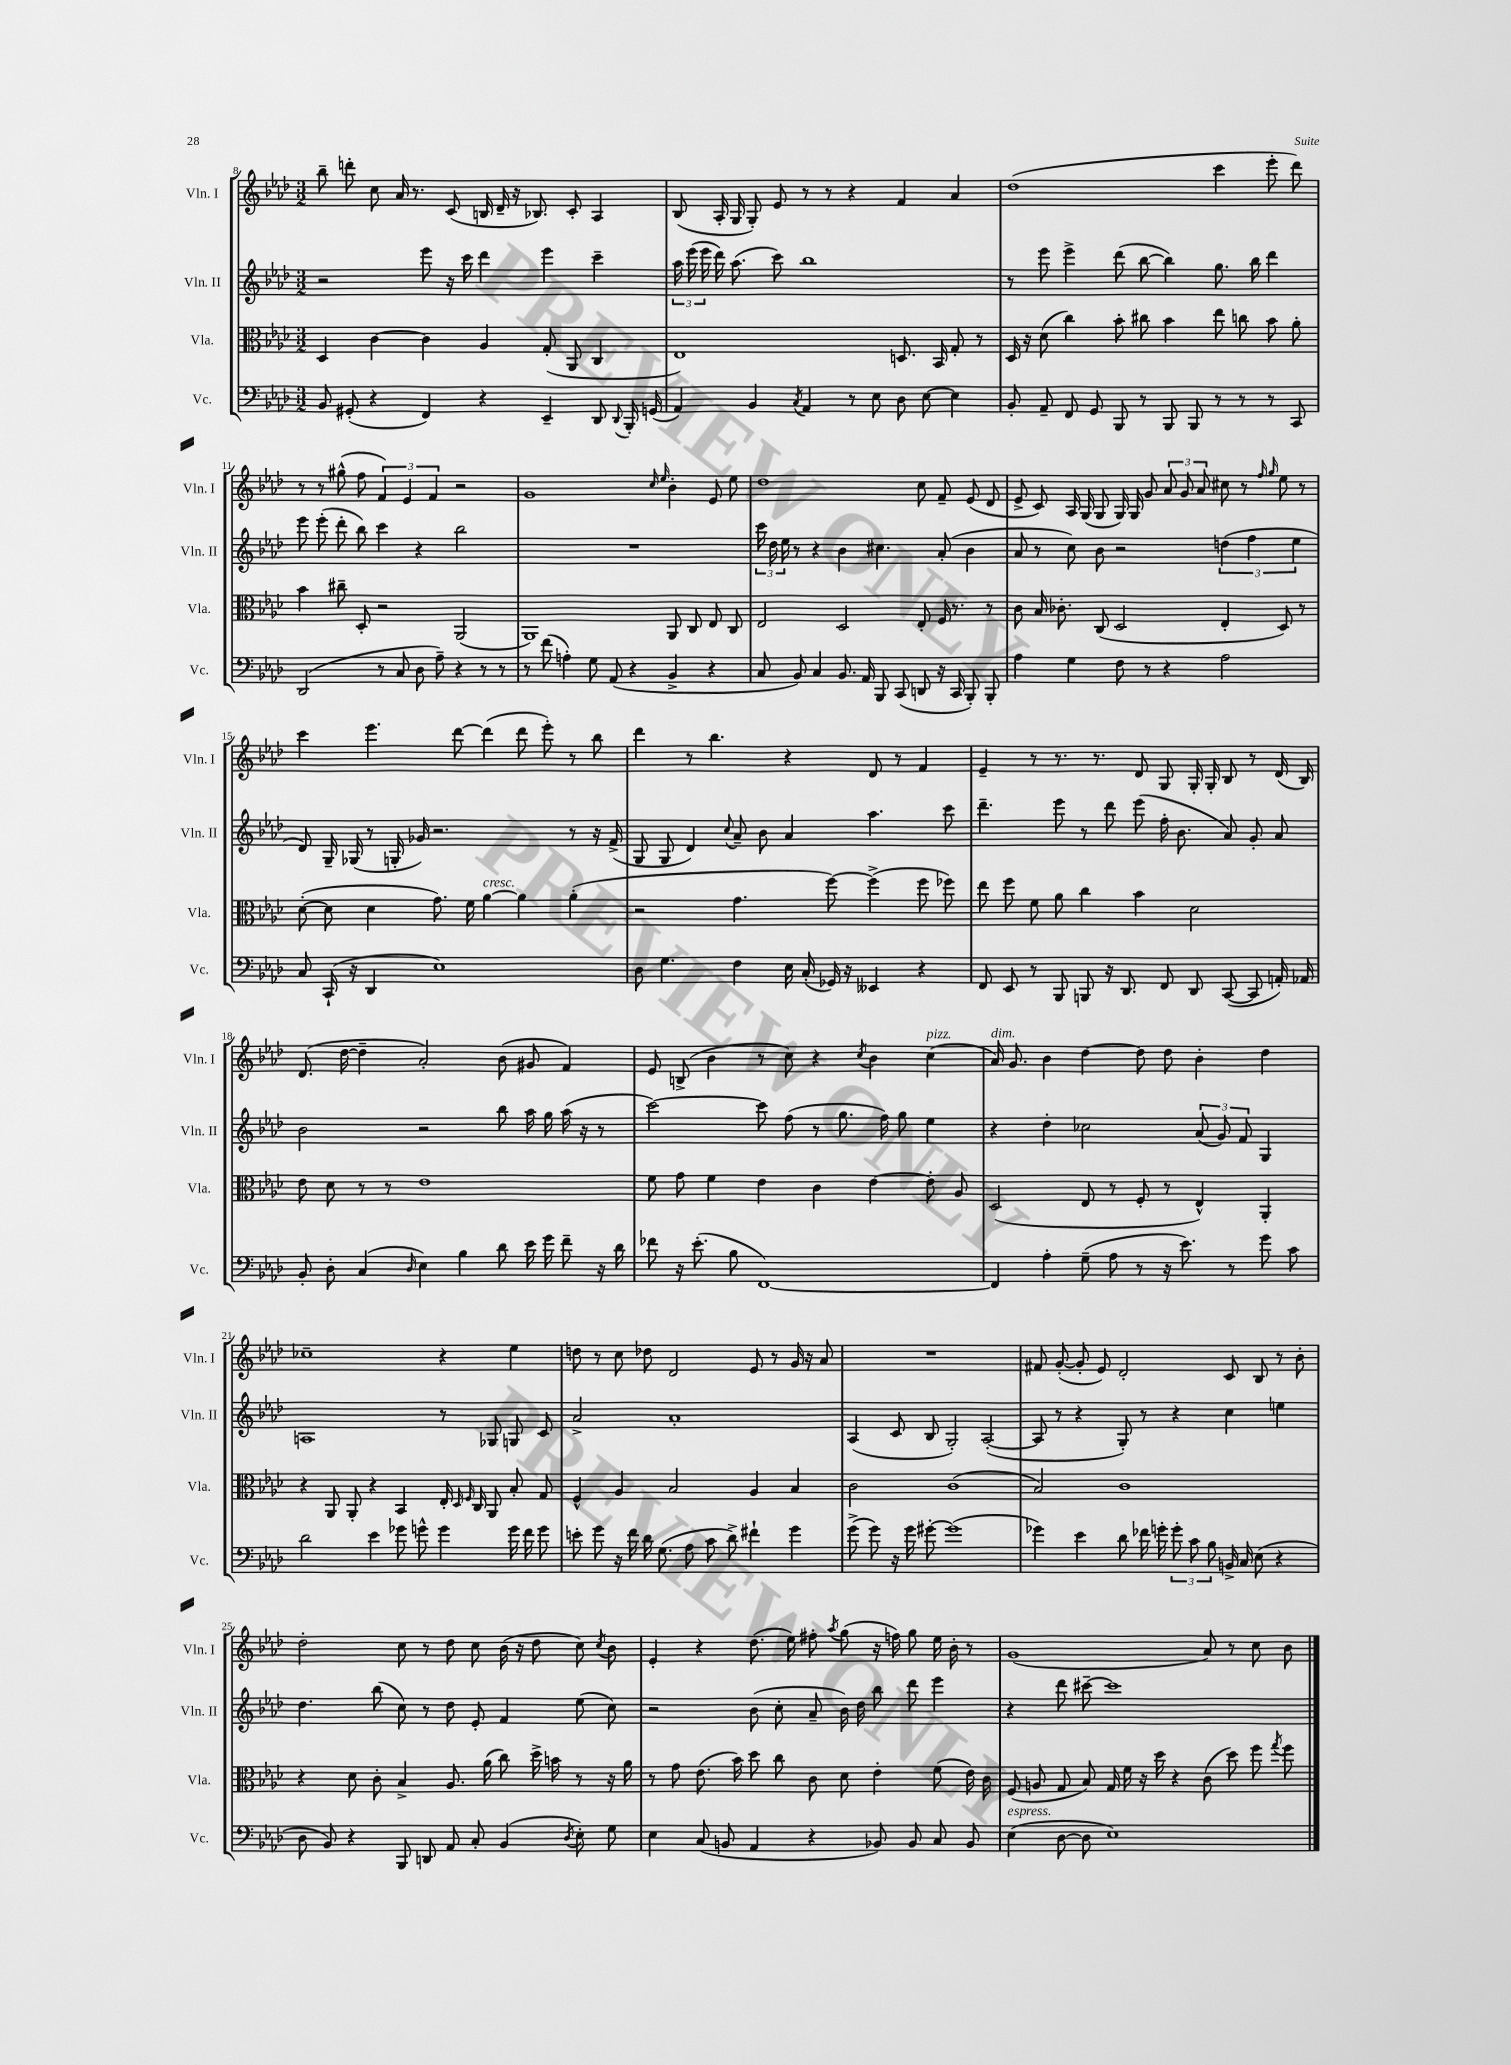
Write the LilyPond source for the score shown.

<<
\new StaffGroup <<
\new Staff = "s0" \with { instrumentName = "Vln. I" shortInstrumentName = "Vln. I" } {
    \clef treble \key aes \major \numericTimeSignature \time 3/2
    \autoBeamOff bes''8-- d'''8-. c''8 aes'16 r8. c'8( b16 des'16-- r16 bes8.) c'8-. aes4 |
    bes8( aes16-. g16 g8-.) ees'8 r8 r8 r4 f'4 aes'4 |
    des''1( c'''4 ees'''8-. des'''8) |
    r8 r8 gis''8-^( f''8 \tuplet 3/2 { f'4) ees'4 f'4 } r2 |
    g'1 \grace { c''16 ees''16 } bes'4-. ees'8 ees''8 |
    des''1 c''8 f'8-- ees'8( des'8 |
    ees'8-> c'8) aes16 g16( g8 g16) g16 g'8 \tuplet 3/2 { aes'8 g'8 aes'8 } cis''8 r8 \grace { f''16 g''16 } ees''8 r8 |
    c'''4 ees'''4. des'''8~ des'''4( des'''8 ees'''8-.) r8 bes''8 |
    des'''4 r8 bes''4. r4 des'8 r8 f'4 |
    ees'4-- r8 r8. r8. des'8 g8 g16-. g16-. bes8 r8 des'16( bes16) |
    des'8.( des''16~ des''4-- aes'2-.) bes'8( gis'8 f'4) |
    ees'8 b8->( bes'4 r8 c''8) r4 \acciaccatura { c''8 } bes'4 c''4^\markup { \italic "pizz." }( |
    aes'16^\markup { \italic "dim." }) g'8. bes'4 des''4~ des''8 des''8 bes'4-. des''4 |
    ces''1-- r4 ees''4 |
    d''8 r8 c''8 des''8 des'2 ees'8 r8 g'16 r16 aes'8 |
    R1. |
    fis'8 g'8~-.( g'8-. ees'8) des'2-. c'8 bes8 r8 bes'8-. |
    des''2-. c''8 r8 des''8 c''8 bes'16( r16 des''8 c''8) \acciaccatura { c''8 } bes'8 |
    ees'4-. r4 des''8.( ees''16) fis''8-. \acciaccatura { aes''8 } g''8( r16 f''16) g''8 ees''16 bes'16-. r8 |
    g'1( aes'8) r8 c''8 bes'8 \bar "|." |
}
\new Staff = "s1" \with { instrumentName = "Vln. II" shortInstrumentName = "Vln. II" } {
    \clef treble \key aes \major \numericTimeSignature \time 3/2
    \autoBeamOff r2 ees'''8 r16 c'''16 des'''4 ees'''4 c'''4-- |
    \tuplet 3/2 { aes''16 ees'''16( ees'''16 } des'''16) aes''8.( c'''8) bes''1 |
    r8 ees'''8 ees'''4-> des'''8( bes''8~ bes''4) g''8. bes''16 des'''4 |
    ees'''8 ees'''8-.( des'''8-. bes''8) c'''4 r4 bes''2 |
    R1. |
    \tuplet 3/2 { c'''16 des''16 ees''16 } r8 r4 bes'4 cis''4. aes'8-.( bes'4 |
    aes'8 r8 c''8) bes'8 r2 \tuplet 3/2 { d''4( f''4 ees''4 } |
    des'8) g16-- ges16( r8 g16-. ges'16) r2. r8 r16 f'16->( |
    g8 g8 des'4) \appoggiatura { c''8 } aes'8-- bes'8 aes'4 aes''4. c'''8 |
    des'''4.-- ees'''8 r8 des'''8 ees'''8( f''16-. bes'8. aes'8) g'8-. aes'8 |
    bes'2 r2 bes''8 aes''16 g''16 aes''16( r16 r8 |
    c'''2~) c'''8 f''8( r8 g''8. f''16) g''8 ees''4 |
    r4 des''4-. ces''2 \tuplet 3/2 { aes'8( g'8) f'8 } g4 |
    a1 r8 ges8 g8 c'8 |
    aes'2-> aes'1-. |
    aes4( c'8 bes8 g2-.) aes2~-.( |
    aes8 r8 r4 g8-.) r8 r4 c''4 e''4 |
    des''4. bes''8( c''8) r8 des''8 ees'8-. f'4 ees''8( c''8) |
    r2 bes'8( c''8-. aes'8-- bes'16) des''16 bes''8 des'''8 ees'''4 |
    r4 des'''8 cis'''8~-- cis'''1 \bar "|." |
}
\new Staff = "s2" \with { instrumentName = "Vla." shortInstrumentName = "Vla." } {
    \clef alto \key aes \major \numericTimeSignature \time 3/2
    \autoBeamOff des4 c'4~ c'4 aes4 g8-.( aes,8 c4 |
    ees1) d8. bes,16 g8-. r8 |
    des16 r16 des'8( c''4) bes'8-. cis''8 bes'4 ees''8 c''8 bes'8 aes'8-. |
    bes'4 cis''8-- des8-. r2 aes,2( |
    aes,1) aes,8 c8 ees8 c8 |
    ees2 des2 ees8-. f16 r8. r8 |
    c'8 bes16 ces'8.-. c8( des2 ees4-. des8) r8 |
    des'8~-.( des'8 des'4 g'8.) f'16 aes'4~^\markup { \italic "cresc." } aes'4 aes'4-.( |
    r2 g'4. f''8~) f''4->( f''8 fes''8) |
    ees''8 f''8 f'8 aes'8 c''4 bes'4 des'2 |
    ees'8 des'8 r8 r8 ees'1 |
    f'8 g'8 f'4 ees'4 c'4 ees'4~ ees'8-. aes8 |
    des2( ees8 r8 f8-. r8 ees4-^) aes,4-. |
    r4 aes,8 aes,8-. r4 bes,4 ees16-. \grace { des16 f16 } c16 aes,8 bes8-. g8 |
    f4-^ aes4 bes2 aes4 bes4 |
    c'2 c'1( |
    bes2) c'1 |
    r4 des'8 c'8-. bes4-> aes8. aes'16( c''8) des''16-> b'16 r8 r16 aes'16 |
    r8 g'8 ees'8.( bes'16) des''8 c''8 c'8 des'8 ees'4-. f'8( ees'16) c'16 |
    f8( a8 g8 bes8) g16 f'16 r16 des''16 r4 c'8( des''8) f''8 \acciaccatura { g''8 } f''8 \bar "|." |
}
\new Staff = "s3" \with { instrumentName = "Vc." shortInstrumentName = "Vc." } {
    \clef bass \key aes \major \numericTimeSignature \time 3/2
    \autoBeamOff bes,8 gis,8-.( r4 f,4) r4 ees,4-- des,8 \appoggiatura { des,8 } bes,,16-. g,16( |
    aes,4) bes,4 \acciaccatura { c8 } aes,4 r8 ees8 des8 ees8~ ees4 |
    bes,8-. aes,8-- f,8 g,8 bes,,8 r8 bes,,8 bes,,8 r8 r8 r8 c,8 |
    des,2( r8 c8 des8 aes8--) r4 r8 r8 |
    r8 f'8( a4-.) g8 aes,8( r4 bes,4-> r4 |
    c8 bes,8) c4 bes,8. aes,16 bes,,8 c,8( d,8 r16 c,16 bes,,8-.) bes,,8-. |
    aes4 g4 f8 r8 r4 aes2 |
    c8 c,16-!( r16 des,4 ees1) |
    des8 g4. f4 ees16 c16-.( ges,16) r16 eeses,4 r4 |
    f,8 ees,8 r8 bes,,8 b,,8 r16 des,8. f,8 des,8 c,8~( c,8 a,16-.) aes,16 |
    bes,8-. des8-. c4( \grace { des16 } ees4) bes4 des'8 ees'16 g'16 f'8-- r16 des'16 |
    fes'8 r16 ees'8.-.( bes8 f,1~) |
    f,4 aes4-. g8--( aes8 r8 r16 ees'8.) r8 g'8 c'8 |
    des'2 ees'4 ges'8 g'8-^ g'4 g'16 f'16 g'8 |
    e'8-. g'8 r16 f'16 des'16 g8.( aes8 c'8 des'8->) fis'4-! g'4 |
    g'8->( g'8) r16 g'16 gis'8~-. gis'1( |
    ges'4) ees'4 des'8 fes'16 g'16-. \tuplet 3/2 { g'8-. c'8 bes8 } b,16-> c16 ees8( r4 |
    des8 bes,8) r4 bes,,8 d,8 aes,8 c8-. bes,4( \acciaccatura { des8 } ees8-.) g8 |
    ees4 c8( b,8 aes,4 r4 bes,8) bes,8 c8 bes,8 |
    ees4^\markup { \italic "espress." }( des8~ des8 ees1) \bar "|." |
}
>>
>>
\layout { \context { \Score currentBarNumber = #8 } }
